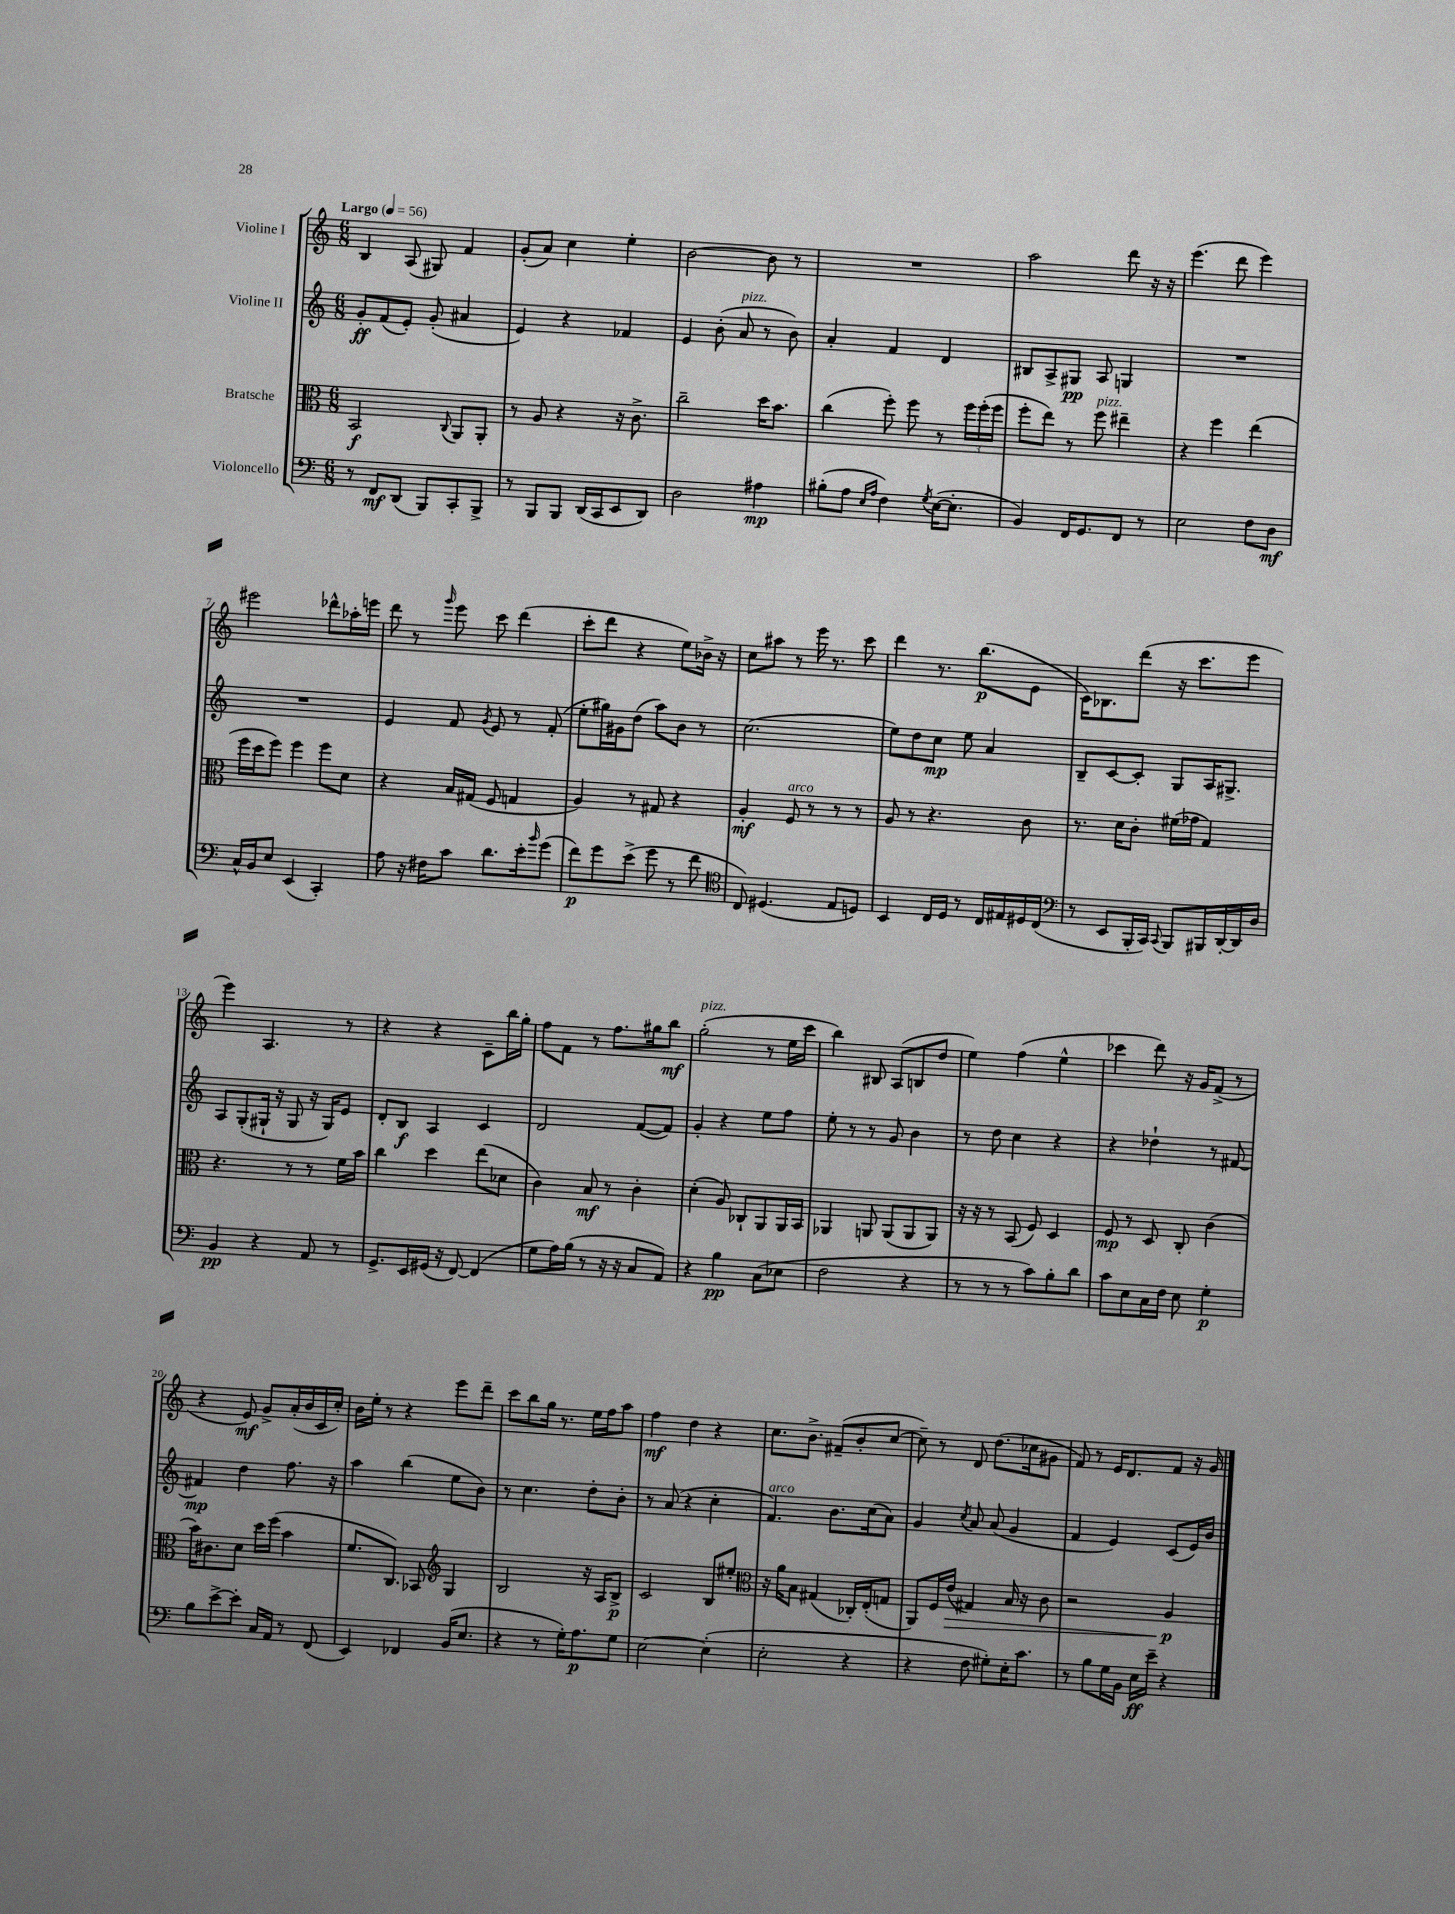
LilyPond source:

<<
\new StaffGroup <<
\new Staff = "s0" \with { instrumentName = "Violine I" } {
    \clef treble \key c \major \numericTimeSignature \time 6/8 \tempo "Largo" 4 = 56
    b4 a8( gis8) f'4 |
    g'8-.( a'8) c''4 e''4-. |
    b'2~ b'8 r8 |
    R2. |
    a''2 d'''8 r16 r16 |
    e'''4.( d'''8 e'''4) |
    eis'''2 des'''8-^ aes''16-. e'''16 |
    d'''8 r8 \grace { g'''16 } e'''8 c'''8 d'''4( |
    c'''8-. d'''8 r4 e''8) bes'16-> r16 |
    c''8 ais''8 r8 e'''16 r8. c'''8 |
    d'''4 r8. b''8.\p( e'8 |
    c'16) bes8. d'''8( r16 c'''8. e'''8 |
    e'''4) a4. r8 |
    r4 r4 c'8-- b''16 g''16-. |
    f''8 f'8 r8 f''8. gis''16 b''8\mf |
    g''2-.^\markup { \italic "pizz." }( r8 e''16 c'''16 |
    b''4) bis8 a8( b8 d''8 |
    e''4) f''4( e''4-^ |
    ces'''4 d'''8) r16 g'16 f'8->( r8 |
    r4 e'8\mf) g'8-> a'16-.( b'16 c'16 c''16-.) |
    b'16 e''16-. r8 r4 e'''8 d'''8-- |
    c'''8 b''8 g''16 r8. e''16 f''16 a''8 |
    f''4\mf d''4 r4 |
    c''8. b'8.-> fis'8--( b'8-. c''8~ |
    c''8--) r8 d'8 d''8.( ces''16 gis'8 |
    f'8) r8 e'16 d'8. f'8 r16 g'16 \bar "|." |
}
\new Staff = "s1" \with { instrumentName = "Violine II" } {
    \clef treble \key c \major \numericTimeSignature \time 6/8
    g'8-.\ff f'8( e'8-.) g'8-.( ais'4 |
    e'4) r4 fes'4 |
    e'4 b'8-.( a'8^\markup { \italic "pizz." } r8 b'8) |
    a'4-. f'4 d'4 |
    bis8 a8-> gis8\pp a8 g4 |
    R2. |
    R2. |
    e'4 f'8 \acciaccatura { g'8 } e'8 r8 f'8-.( |
    e''8-. gis''16) gis'16 d''8( a''8) b'8 r8 |
    c''2.( |
    e''8) d''8 c''8\mp e''8 a'4 |
    b8-- c'8~ c'8-. g8 a16 gis8.-> |
    a8 g8-.( gis16-! r16 gis8 r16 gis16) e'8 |
    d'8-. b8\f a4 c'4 |
    d'2 f'8~( f'8) |
    g'4-. r4 e''8 f''8 |
    e''8-. r8 r8 g'8 b'4 |
    r8 d''8 c''4 r4 |
    r4 des''4-! r8 fis'8~ |
    fis'4\mp d''4 f''8. r16 |
    a''4 b''4( e''8 b'8) |
    r8 c''4. d''8-. b'8-. |
    r8 a'8( r4 c''4-. |
    f'4.^\markup { \italic "arco" }) b'8. c''16( a'8) |
    g'4 \acciaccatura { c''8 } a'8 a'8( g'4 |
    f'4 e'4) c'8( e'16) b'16 \bar "|." |
}
\new Staff = "s2" \with { instrumentName = "Bratsche" } {
    \clef alto \key c \major \numericTimeSignature \time 6/8
    b,2\f \appoggiatura { c8 } a,8 a,8-. |
    r8 a8 r4 r16 c'8.-> |
    c''2-- d''16 b'8. |
    c''4( f''8-.) f''8 r8 \tuplet 3/2 { f''16 f''16-.( f''16 } |
    f''8-. e''8) r8 f''8^\markup { \italic "pizz." } eis''4-- |
    r4 f''4 e''4( |
    f''16 d''16 f''8) f''4 f''8 d'8 |
    r4 b16 gis16( f8 g4 |
    a4) r8 gis8 r4 |
    a4-.\mf f8^\markup { \italic "arco" } r8 r8 r8 |
    a8 r8 r4. c'8 |
    r8. d'16 c'8-. fis'16( ges'16 g4) |
    r4. r8 r8 f'16 b'16 |
    c''4 d''4 e''8( des'8 |
    c'4) b8\mf r8 c'4-. |
    d'4-.( a8) ces8-! a,8 a,16 b,16 |
    aes,4 a,8 a,8( a,8 a,8) |
    r16 r16 r8 b,8( f8) d4 |
    f8\mp r8 d8 c8-. c'4( |
    b'16) cis'8. d'8 d''16 f''16( b'4 |
    f'8. c8.) bes,8 \clef treble g4 |
    b2 r16 a16 b8->\p |
    c'2 b8 eis''8-. |
    \clef alto r16 a'16 b8 gis4( ces16-.) e16-.( g8 |
    a,8) f16 e'16\>( gis4) b16 r16 c'8 |
    r2 a4\p\! \bar "|." |
}
\new Staff = "s3" \with { instrumentName = "Violoncello" } {
    \clef bass \key c \major \numericTimeSignature \time 6/8
    r8 f,8\mf d,8( b,,8) c,8-. b,,8-> |
    r8 b,,8 b,,8 d,16( c,16 e,8 d,8) |
    d2 ais4\mp |
    bis8-.( a8 \grace { e16 a16 } f4) \acciaccatura { g8 } e16~( e8.-. |
    b,4) f,16 g,8. f,8 r8 |
    e2 f8 d8\mf |
    c16-^ b,16 e8 e,4( c,4-.) |
    a8 r16 fis16 c'8 d'8. e'16-. \grace { b'16 } g'8( |
    f'8\p) g'8 e'8->( g'8 r8 f'8 |
    \clef tenor c8) dis4.( e8 d8) |
    b,4 c16 d16 r8 c16 eis16 dis16 c16( |
    \clef bass r8 e,8 b,,16-. c,16) \appoggiatura { c,8 } b,,8 bis,,16 d,16~-. d,16 d16 |
    b,4\pp r4 a,8 r8 |
    g,8.-> e,16 gis,16( r16 f,8~) f,4( |
    g8 a16) b16( r8 r16 r16 c8 a,8) |
    r4 b4\pp c8( ees8 |
    f2 r4 |
    r8 r8 r8 c'8) b8-. d'8 |
    c'8 e8 c16 f16 e8 g4-.\p |
    b8 e'8~-> e'8-. c16 a,16 r8 f,8( |
    e,4) fes,4 b,16( e8. |
    r4 r8 g16-.) a8.\p g8 |
    e2~ e4-.( |
    e2-. r4 |
    r4 f8 gis8-.) e16-. c'8. |
    r8 b8 g16 b,16 e16\ff e'16-- r4 \bar "|." |
}
>>
>>
